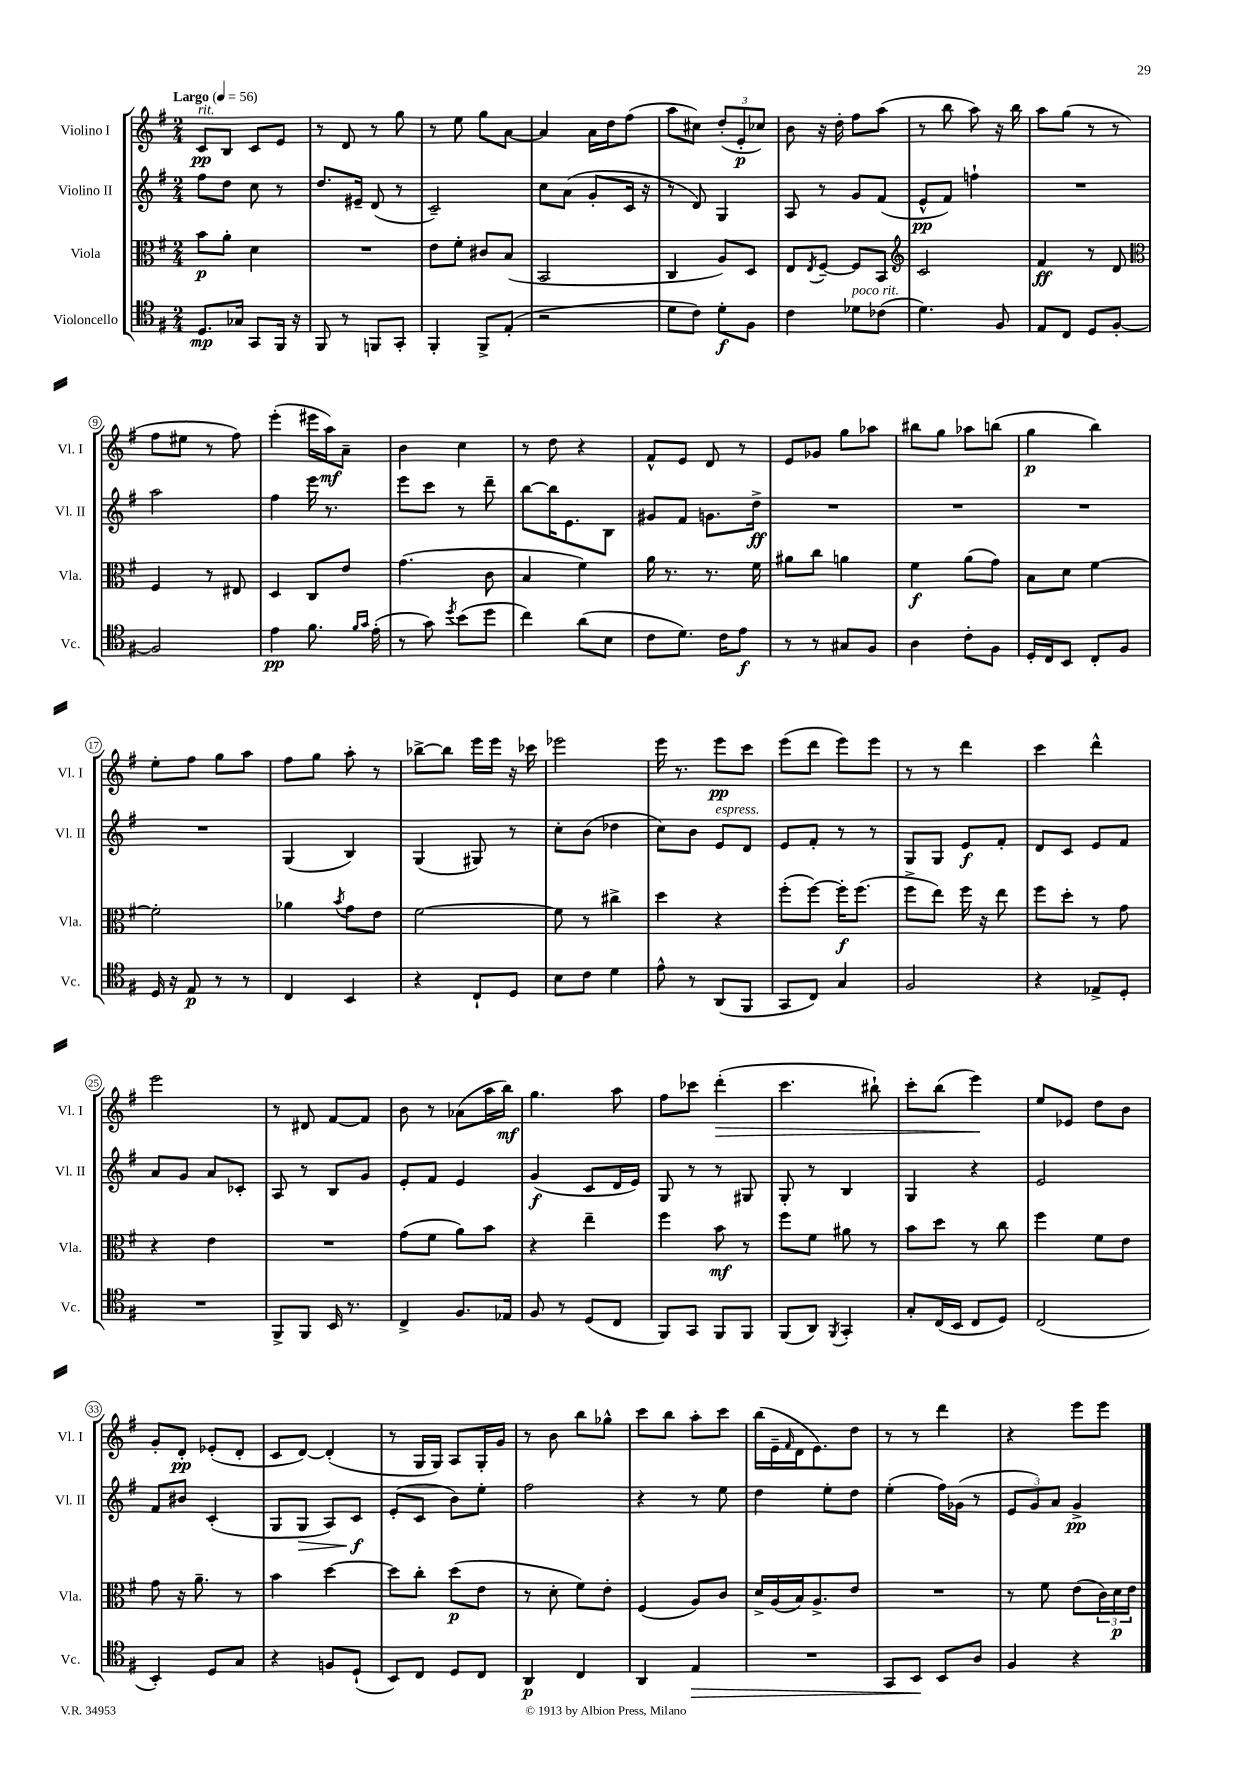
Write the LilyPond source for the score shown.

<<
\new StaffGroup <<
\new Staff = "s0" \with { instrumentName = "Violino I" shortInstrumentName = "Vl. I" } {
    \clef treble \key g \major \numericTimeSignature \time 2/4 \tempo "Largo" 4 = 56
    c'8\pp^\markup { \italic "rit." } b8 c'8 e'8 |
    r8 d'8 r8 g''8 |
    r8 e''8 g''8 a'8~ |
    a'4 a'16 d''16 fis''8( |
    a''8 cis''8) \tuplet 3/2 { d''8-.( e'8-.\p ces''8) } |
    b'8 r16 d''16-. fis''8 a''8( |
    r8 b''8 a''8) r16 b''16 |
    a''8 g''8( r8 r8 |
    fis''8 eis''8 r8 fis''8) |
    e'''4-.( eis'''16 a''16\mf) a'8-- |
    b'4 c''4 |
    r8 d''8 r4 |
    fis'8-^ e'8 d'8 r8 |
    e'8 ges'8 g''8 aes''8 |
    bis''8 g''8 aes''8 b''8( |
    g''4\p b''4) |
    e''8-. fis''8 g''8 a''8 |
    fis''8 g''8 a''8-. r8 |
    bes''8~-> bes''8 e'''16 e'''16 r16 ces'''16 |
    ees'''2 |
    e'''16 r8. e'''8\pp c'''8 |
    e'''8( d'''8 e'''8) e'''8 |
    r8 r8 d'''4 |
    c'''4 d'''4-^ |
    e'''2 |
    r8 dis'8 fis'8~ fis'8 |
    b'8 r8 aes'8( a''16 b''16\mf) |
    g''4. a''8 |
    fis''8 ces'''8 d'''4-.\>( |
    c'''4. bis''8-!) |
    c'''8-. b''8( e'''4\!) |
    e''8 ees'8 d''8 b'8 |
    g'8-. d'8-.\pp ees'8-.( d'8-. |
    c'8 d'8~) d'4-.( |
    r8 g16 g16) a8 g16-. g'16 |
    r8 b'8 b''8 ges''8-^ |
    c'''8 b''8 a''8-. c'''8 |
    b''16( e'16-- \grace { fis'16 } d'16 e'8.) d''8 |
    r8 r8 d'''4 |
    r4 e'''8 e'''8 \bar "|." |
}
\new Staff = "s1" \with { instrumentName = "Violino II" shortInstrumentName = "Vl. II" } {
    \clef treble \key g \major \numericTimeSignature \time 2/4
    fis''8 d''8 c''8 r8 |
    d''8. eis'16-- d'8( r8 |
    c'2--) |
    c''8 a'8( g'8-. c'16 r16 |
    r8 d'8) g4 |
    a8 r8 g'8 fis'8( |
    e'8-^\pp fis'8) f''4-! |
    R2 |
    a''2 |
    fis''4 e'''16 r8. |
    e'''8 c'''8 r8 d'''8-- |
    b''8~ b''16 e'8. b8 |
    gis'8 fis'8 g'8. d''16->\ff |
    R2 |
    R2 |
    R2 |
    R2 |
    g4( b4) |
    g4( gis8) r8 |
    c''8-. b'8( des''4 |
    c''8) b'8 e'8^\markup { \italic "espress." } d'8 |
    e'8 fis'8-. r8 r8 |
    g8 g8 e'8\f fis'8-. |
    d'8 c'8 e'8 fis'8 |
    a'8 g'8 a'8 ces'8-. |
    a8 r8 b8 g'8 |
    e'8-. fis'8 e'4 |
    g'4\f( c'8 d'16 e'16) |
    g8 r8 r8 gis8 |
    g8-. r8 b4 |
    g4 r4 |
    e'2 |
    fis'8 bis'8 c'4-.( |
    g8 g8\> a8) c'8\f\! |
    e'8-.( c'8 b'8) e''8-. |
    fis''2 |
    r4 r8 e''8 |
    d''4 e''8-. d''8 |
    e''4-.( fis''16) ges'16( r8 |
    \tuplet 3/2 { e'8 g'8) a'8 } g'4->\pp \bar "|." |
}
\new Staff = "s2" \with { instrumentName = "Viola" shortInstrumentName = "Vla." } {
    \clef alto \key g \major \numericTimeSignature \time 2/4
    b'8\p a'8-. d'4 |
    R2 |
    e'8 fis'8-. cis'8 b8( |
    b,2 |
    c4 a8) d8 |
    e8 \acciaccatura { e8 } fis8~-- fis8 b,8 |
    \clef treble c'2 |
    fis'4\ff r8 d'8 |
    \clef alto fis4 r8 eis8 |
    d4 c8 e'8 |
    g'4.( c'8 |
    b4 fis'4) |
    a'16 r8. r8. fis'16 |
    ais'8 c''8 a'4 |
    fis'4\f a'8( g'8) |
    b8 d'8 fis'4~ |
    fis'2-. |
    aes'4 \acciaccatura { b'8 } g'8 e'8 |
    fis'2~ |
    fis'8 r8 cis''4-> |
    d''4 r4 |
    fis''8-.( fis''8~) fis''16-.\f fis''8.( |
    fis''8-> e''8) fis''16 r16 e''8 |
    fis''8 d''8-. r8 g'8 |
    r4 e'4 |
    R2 |
    g'8( fis'8 a'8) b'8 |
    r4 e''4-- |
    fis''4 b'8\mf r8 |
    fis''8 fis'8 ais'8 r8 |
    b'8 d''8 r8 c''8 |
    fis''4 fis'8 e'8 |
    g'8 r16 a'8.-- r8 |
    b'4 d''4~ |
    d''8 c''8-. d''8\p( e'8 |
    r8 d'8-. fis'8) e'8-. |
    fis4( a8) c'8 |
    d'16-> a16( b16) a8.-> e'8 |
    R2 |
    r8 fis'8 e'8( \tuplet 3/2 { c'16) d'16\p e'16 } \bar "|." |
}
\new Staff = "s3" \with { instrumentName = "Violoncello" shortInstrumentName = "Vc." } {
    \clef tenor \key g \major \numericTimeSignature \time 2/4
    d8.\mp ges16 g,8 fis,16 r16 |
    fis,8 r8 f,8 g,8-. |
    fis,4-. fis,8-> e8-.( |
    r2 |
    d'8 c'8) d'8-.\f fis8 |
    c'4 des'8^\markup { \italic "poco rit." } ces'8( |
    d'4.) fis8 |
    e8 c8 d8 fis8~-. |
    fis2 |
    e'4\pp fis'8. \grace { fis'16 g'16 } e'16-.( |
    r8 g'8) \acciaccatura { d''8 } b'8( d''8 |
    c''4) a'8( b8 |
    c'8 d'8.) c'16 e'8\f |
    r8 r8 gis8 fis8 |
    a4 c'8-. fis8 |
    d16-. c16 b,8 c8-. fis8 |
    d16 r16 e8\p r8 r8 |
    c4 b,4 |
    r4 c8-! d8 |
    b8 c'8 d'4 |
    e'8-^ r8 a,8( fis,8 |
    g,8 c8) g4 |
    fis2 |
    r4 ees8-> d8-. |
    R2 |
    fis,8-> fis,8 b,16 r8. |
    c4-> fis8. ees16 |
    fis8 r8 d8( c8 |
    fis,8) g,8 fis,8 fis,8 |
    fis,8( a,8) \acciaccatura { fis,8 } g,4-. |
    g8-. c16( b,16 c8 d8) |
    c2( |
    b,4-.) d8 g8 |
    r4 f8 d8-!( |
    b,8) c8 d8 c8 |
    a,4\p c4 |
    a,4 e4\> |
    R2 |
    g,8 b,8\! b,8 a8 |
    fis4 r4 \bar "|." |
}
>>
>>
\layout { \context { \Score \override BarNumber.stencil = #(make-stencil-circler 0.1 0.3 ly:text-interface::print) } }
